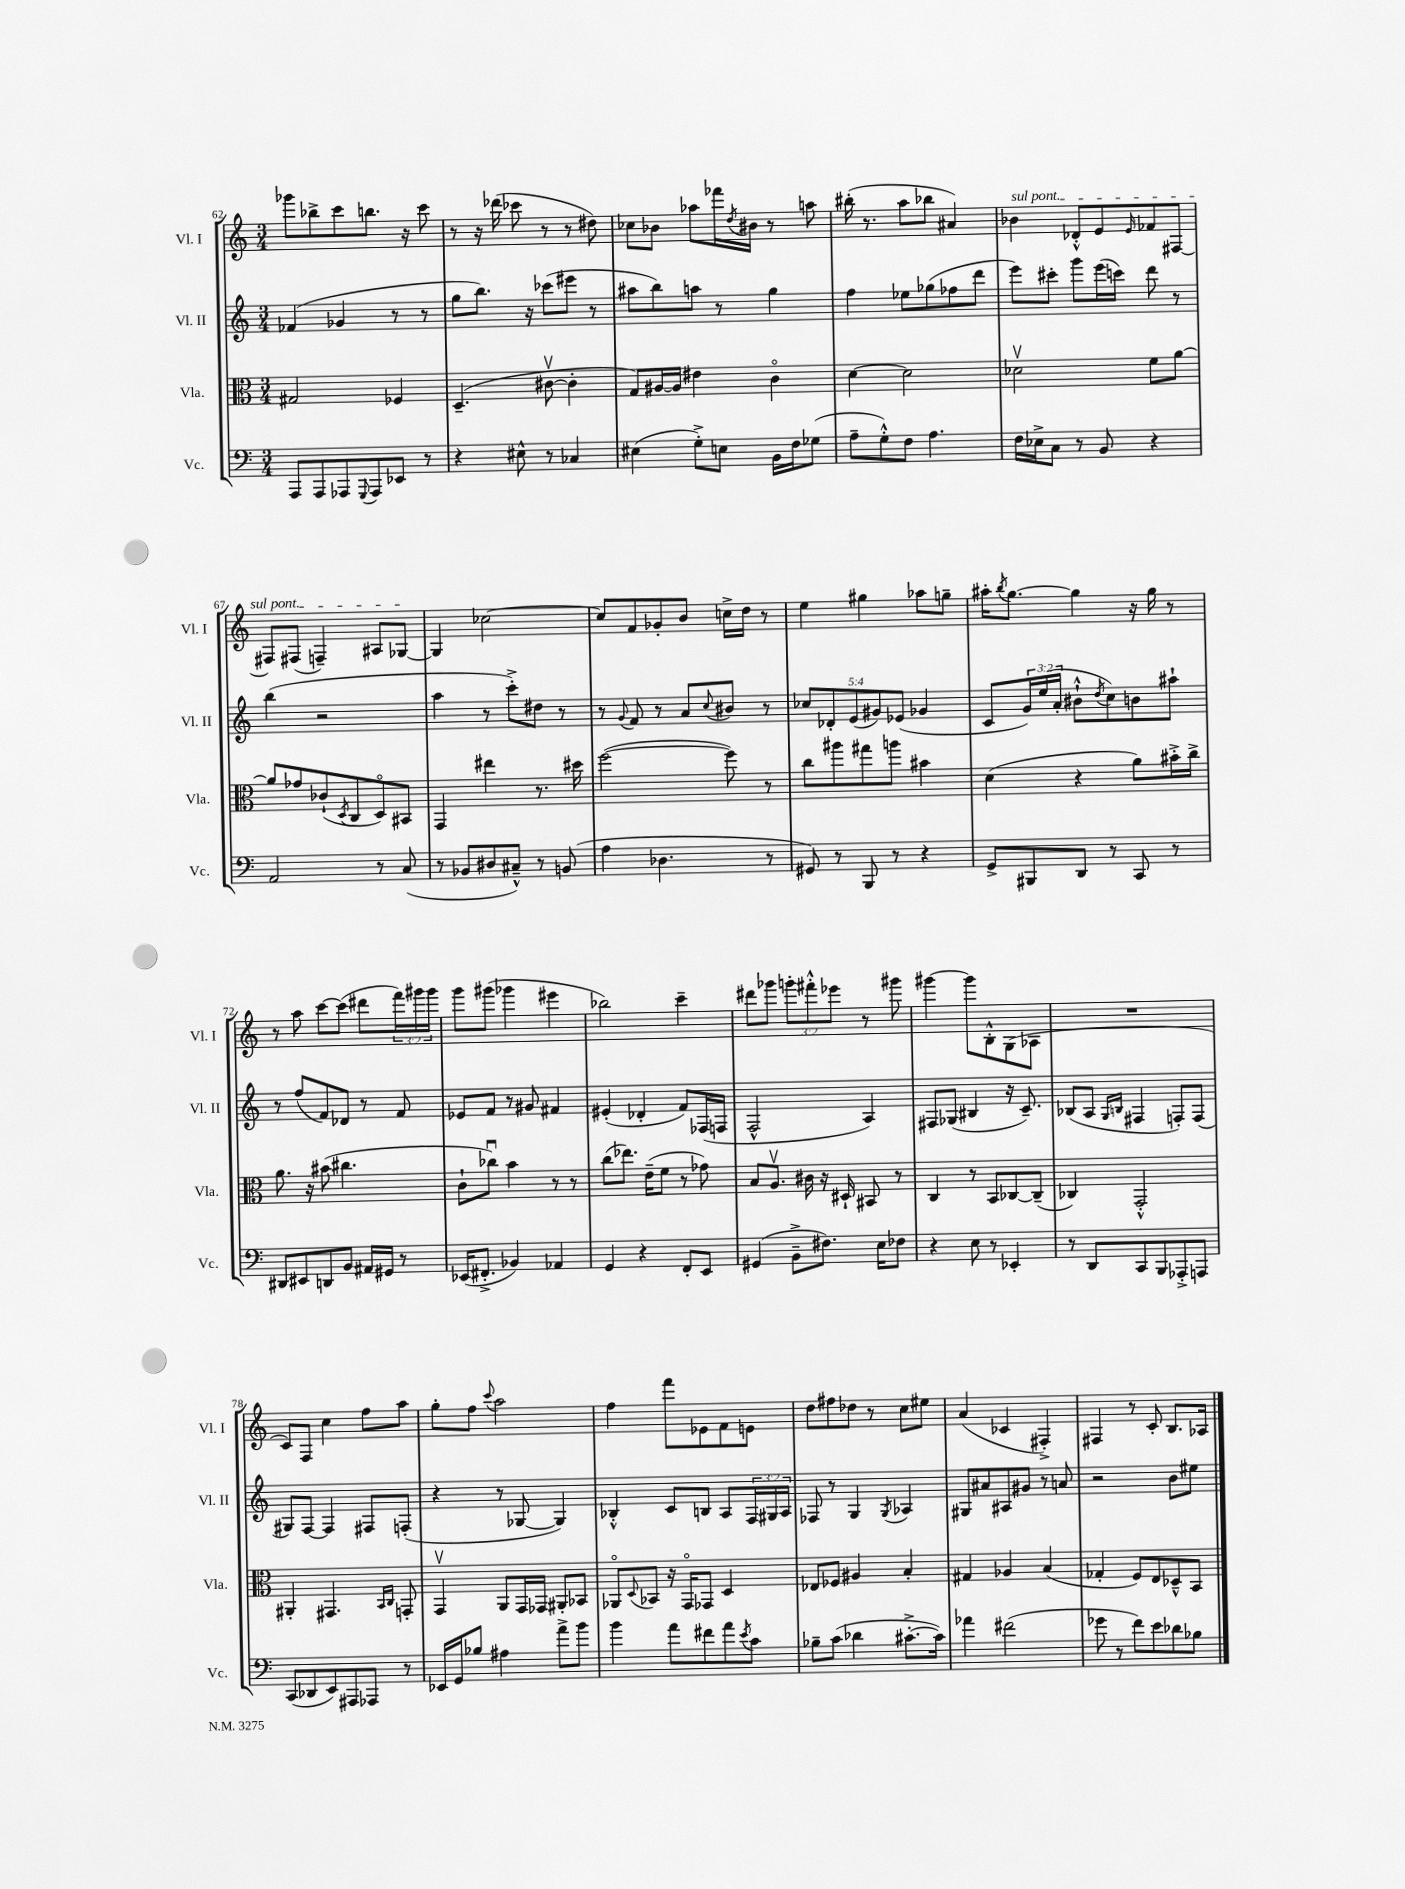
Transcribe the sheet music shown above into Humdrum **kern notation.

**kern	**kern	**kern	**kern
*part4	*part3	*part2	*part1
*staff4	*staff3	*staff2	*staff1
*I"Vc.	*I"Vla.	*I"Vl. II	*I"Vl. I
*I'Vc.	*I'Vla.	*I'Vl. II	*I'Vl. I
*clefF4	*clefC3	*clefG2	*clefG2
*k[]	*k[]	*k[]	*k[]
*M3/4	*M3/4	*M3/4	*M3/4
=62	=62	=62	=62
8AAA/L	2G#X/	(4f-X/	8ggg-X\L
8AAA/	.	.	8bb-X^\
8AAA-X/	.	4g-X/	8ccc\
8qqGGG/	.	.	.
8AAA-/	.	.	8.bbn\J
8EE-X/J	4F-X/	8r	.
.	.	.	16r
8r	.	8r	8ccc\
=63	=63	=63	=63
4r	(4.D~/	8gg\L	8r
.	.	8.bb\J)	16r
.	.	.	(16ddd-X\
8E#X^^\	.	.	8ccc-X\
.	.	16r	.
8r	[8c#Xv\	(8ccc-X\L	8r
4C-X/	4c#'\]	8eee#X\J	8r
.	.	8r	8dd#X\)
=64	=64	=64	=64
(4E#X\	8G/L)	8aa#X\L	8cc-X\L
.	[16A#X/L	8bb\)	8b-X\J
.	16A#/JJ]	.	.
8G'^\L)	4e#X\	8aan\J	8aa-X\L
8En\J	.	8r	16fff-X\L
.	.	.	8qdd/
.	.	.	16b#X\JJ
16BB\LL	4c\	4gg\	8r
16F\J	.	.	.
(8G-X\J	.	.	8aan\
=65	=65	=65	=65
8A~\L	[4d\	4ff\	(16bb#X'\
.	.	.	8.r
8G'^^\)	.	.	.
8F\J	2d\]	8ee-X\L	8aa\L
4.A\	.	(8gg-X\	8bb-X\J
.	.	8ff-X\	4a#X/)
.	.	8ddd\J	.
=66	=66	=66	=66
!	!	!	!LO:TX:a:i:t=sul pont.
16F\LL	2d-Xv\	8eee\L)	4b-X\
16E-X^\J	.	.	.
8C\J	.	8ccc#X'\J	.
8r	.	8ggg\L	8d-X'^^/L
8BB/	.	(16eee\L	8e/
.	.	16cccn\JJ)	.
.	.	.	16qqe/
4r	8f\L	8ddd\	8f-X/
.	[8a\J	8r	[8F#X/J
!!LO:LB:g=z
=67	=67	=67	=67
2AA/	8a/L]	(4bb\	8F#X/L]
.	8g-X/	.	(8F#X/J
.	(8c-X`/	2r	4Fn~/)
.	8qD/	.	.
.	8C/	.	.
8r	8D/)	.	8A#X/L
(8C/	8BB#X/J	.	[8G-X/J
=68	=68	=68	=68
8r	4GG/	4aa\	4G-/]
8BB-X/L	.	.	.
8D#X/	4ee#X\	8r	[2cc-X\
8C#X~^^/J)	.	8ccc'^\L)	.
8r	8.r	8dd#X\J	.
(8BBn/	.	8r	.
.	16dd#X\	.	.
=69	=69	=69	=69
4A\	([2ff\	8r	8cc-/L]
.	.	8qqg/	.
.	.	8f/	8f/
4.D-X\	.	8r	8g-X'/
.	.	8a/L	8b/J
.	.	8qqcc/	.
.	8ff\])	8b#X/J	16ccn^\LL
.	.	.	16dd\JJ
8r	8r	8r	8r
=70	=70	=70	=70
8GG#X/)	8cc\L	10cc-X/L	4ee\
.	.	10d-X'/	.
8r	8aa#X\	.	.
.	.	(10e/	.
8BBB/	8gg#X\	.	4gg#X\
.	.	10g#X/)	.
8r	8aan\J	.	.
.	.	(10e-X/J	.
4r	4b#X\	4g-X/	8aa-X\L
.	.	.	8ggn~\J
=71	=71	=71	=71
8GG^/L	(4d\	8c/L	16aa#X'\KL
.	.	.	8qbb/
.	.	.	[8.gg\J
8BBB#X/	.	24g/L)	.
.	.	(24ee/	.
.	.	24a'/JJ	.
8DD/J	4r	8b#X`^^\L	4gg\]
.	.	8qdd/	.
8r	.	8cc\)	.
8CC/	8a\L)	8bn\	16r
.	.	.	16gg\
8r	16b#X'^\L	8aa#X`\J	8r
.	16cc^\JJ	.	.
!!LO:LB:g=z
=72	=72	=72	=72
8DD#X/L	8.a\	8r	8r
8EE#X/	.	(8ff/L	8aa\
.	16r	.	.
8DDn/	(8b#X\	8f/)	[8ccc\L
8BB/J	4.cc#X\	8d-X/J	(8ccc\J]
16AA#X/LL	.	8r	8ddd#X\L
16GG#X/JJ	.	.	.
8r	.	8f/	24fff\L)
.	.	.	24ggg#X\
.	.	.	24ggg#\JJ
=73	=73	=73	=73
(16EE-X/KL	8c`\L	8e-X/L	8ggg\L
8.FF#X'^/J	.	.	.
.	8cc-Xu\J)	8f/J	(8ggg#X\J
4BB-X/)	4b\	8r	4ggg-X\
.	.	8g#X/	.
4AA-X/	8r	4f#X/	4eee#X\
.	8r	.	.
=74	=74	=74	=74
4GG/	(8cc\L	(4e#X'/	2bb-X\)
.	8.ee-X\J)	.	.
4r	.	4d-X'/	.
.	(16e~\KL	.	.
.	8f\J	.	.
8FF'/L	8r	8f/L)	4ccc~\
8EE/J	8g-X\)	(16F-X/L	.
.	.	16Fn/JJ	.
=75	=75	=75	=75
(4GG#X/	8B/L	2F^^/	8ddd#X\L
.	8.Av/J	.	8ggg-X\J
8BB~^\L	.	.	12gggn'\L
.	16c#X\	.	.
.	.	.	12fff#X'^^\
8.F#X\J)	16r	.	.
.	.	.	12eee-X\J
.	16D#X`/	.	.
.	8BB#X/	4A/)	8r
16E\KL	.	.	.
8F-X\J	8r	.	8ggg#X\
=76	=76	=76	=76
4r	4C/	8F#X/L	[4ggg#X\
.	.	(8G-X/J	.
8E\	8r	4B#X/	8ggg#\L]
8r	8BB/L	.	8B'^^\
4EE-X'/	[8C-X/	16r	(8G\
.	.	8.c~/)	.
.	(8C-~/J]	.	8A-X\J
=77	=77	=77	=77
8r	4C-X/)	(8B-X/L	2.r
8DD/L	.	8A/J	.
.	.	16qqG/LL	.
.	.	16qqBn/JJ	.
8CC/	2GG'^^/	4F#X/	.
8BBB/	.	.	.
8AAA-X'^/	.	8Fn'/L)	.
8AAAn/J	.	(8F/J	.
!!LO:LB:g=z
=78	=78	=78	=78
(8CC/L	4AA#X'/	8G#X/L)	8c/L)
8DD-X/	.	[8F/J	8F/J
8EE/)	4.GG#X/	4F/]	4cc\
8AAA#X/	.	.	.
8AAA-X/J	.	8F#X/L	8ff\L
.	16qqBB/LL	.	.
.	16qqC/JJ	.	.
8r	8GGn'/	(8Fn'/J	8aa\J
=79	=79	=79	=79
16EE-X/LL	4GGv/	4r	8gg'\L
16GG/J	.	.	.
8B-X/J	.	.	8ff\J
.	.	.	8qqccc/
4A#X\	8AA/L	8r	2aa\
.	16GG/L	[8G-X/	.
.	16GG-X/JJ	.	.
8a^\L	8AA#X'/L	4G-/])	.
8b\J	8BB-X/J	.	.
=80	=80	=80	=80
4b\	8AA-X/L	4B-X'^^/	4ff\
.	8qqD/	.	.
.	8BB-X/J	.	.
8a\L	16r	8c/L	8fff\L
.	16GG/KL	.	.
8f#X\	8GG-X/J	8Bn/J	8e-X\
8a\	4D/	8A/L	8f\
8qe/	.	.	.
8c\J	.	24F/L	8en\J
.	.	24G#X/	.
.	.	24A/JJ	.
=81	=81	=81	=81
8B-X~\L	8E-X/L	8F-X/	8dd\L
(8c\J	8F-X/J	8r	8ff#X\
4d-X\	4A#X/	4G/	8dd-X\J
.	.	.	8r
.	.	8qG/	.
[8.c#X'^\L	4B'/	4A-X/	8cc\L
.	.	.	8ee#X\J
16c#\Jk])	.	.	.
=82	=82	=82	=82
4a-X\	4G#X/	8G#X/L	(4a/
.	.	8a#X/	.
(2f#X\	4A-X/	8A#X/	4c-X/
.	.	8g#X/J	.
.	(4B/	8r	4F#X'^/)
.	.	8an/	.
=83	=83	=83	=83
8g-X\	4G-X'/	2r	4F#X/
8r	.	.	.
8f\L)	8F/L)	.	8r
8e\	8E/	.	8c'/
8d-X\	8D-X~^^/	8b\L	8.B/L
8B-X\J	8BB/J	8ee#X\J	.
.	.	.	16A-X/Jk
==	==	==	==
*-	*-	*-	*-
